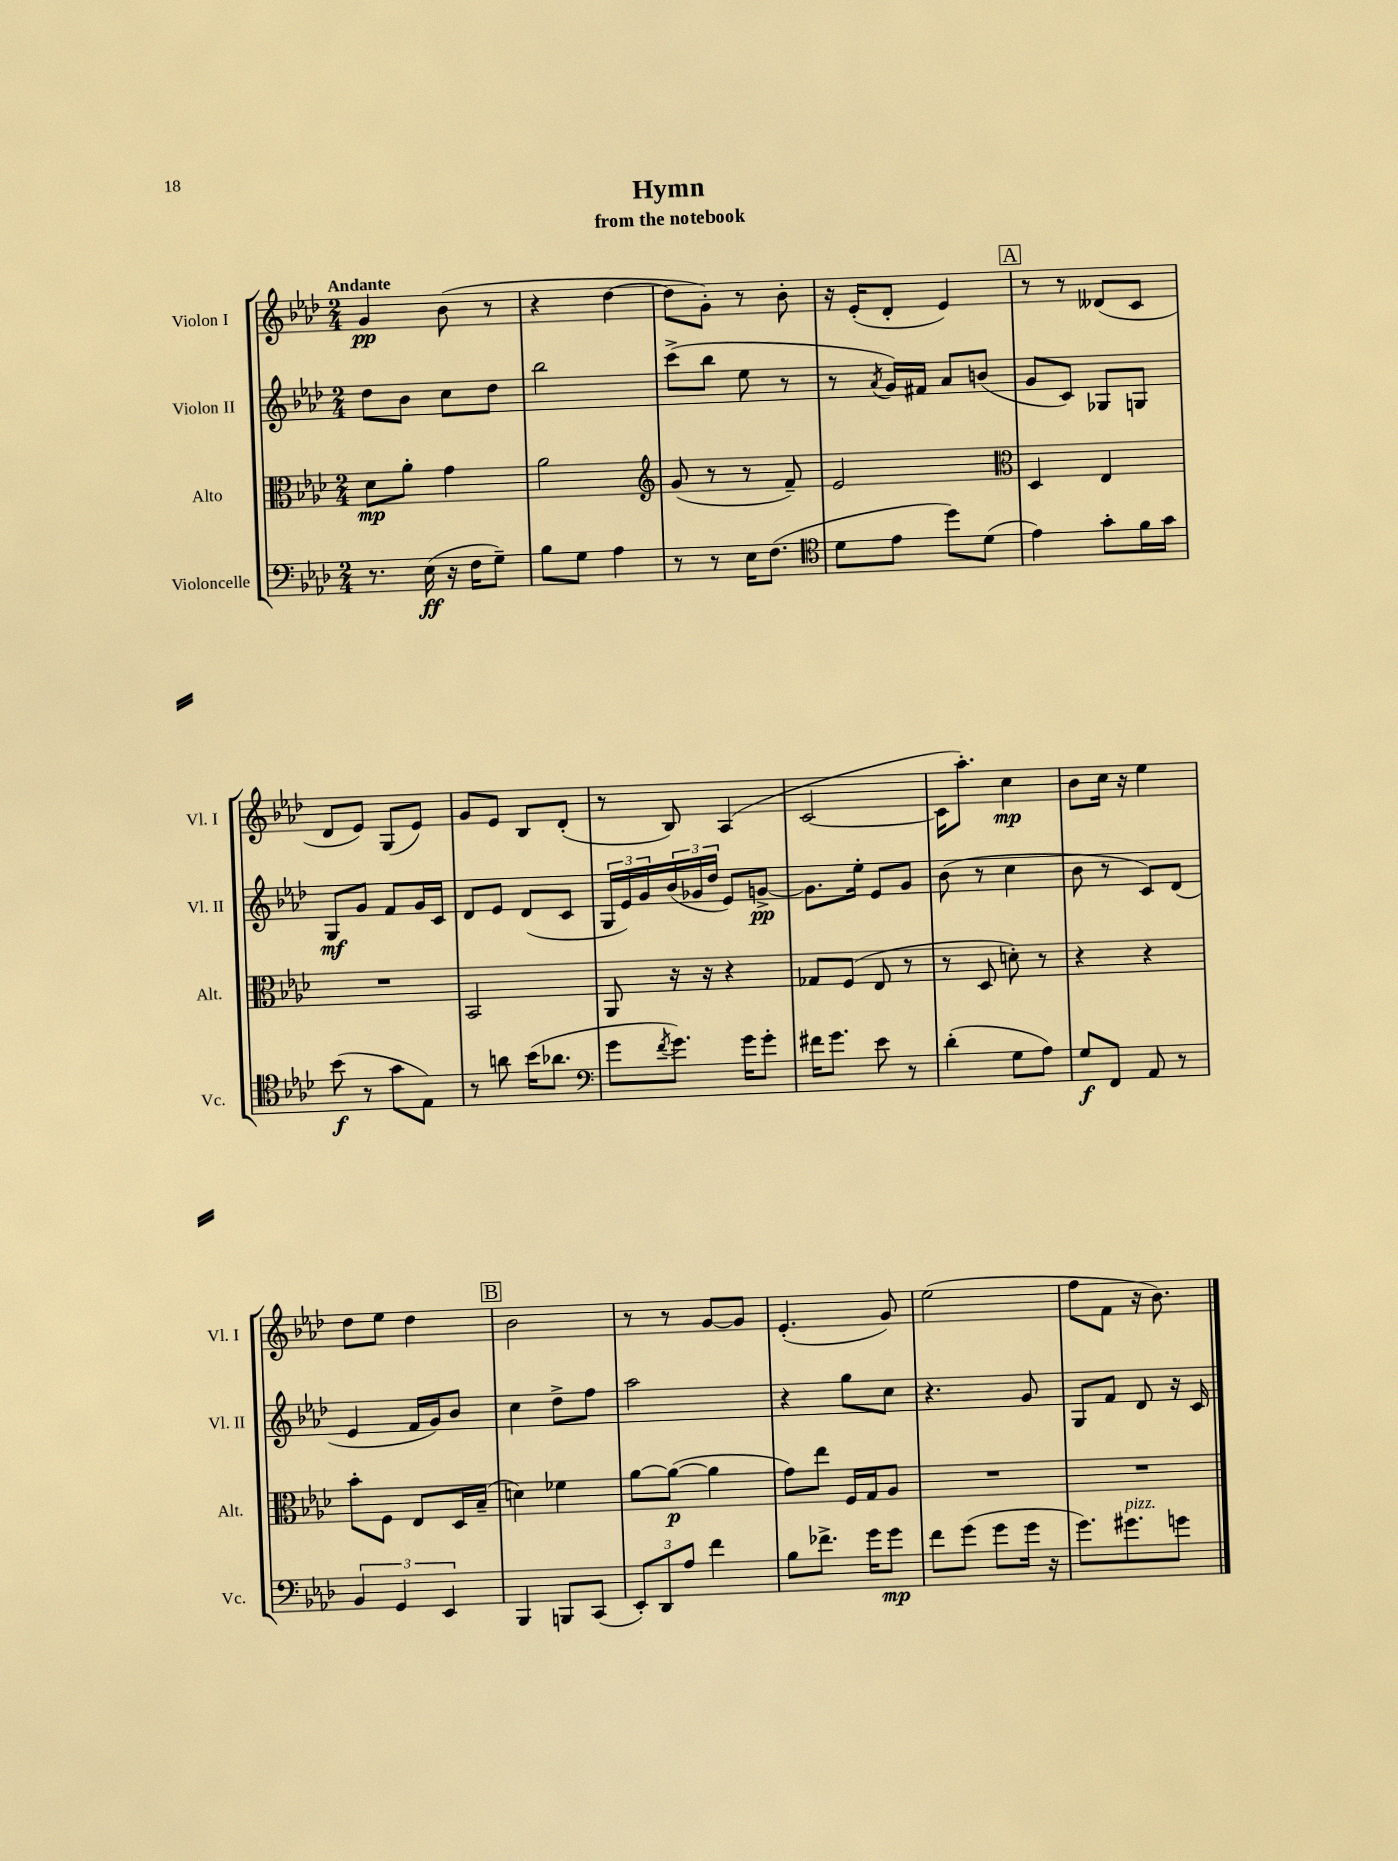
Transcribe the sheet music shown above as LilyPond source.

\header { title = "Hymn" subtitle = "from the notebook" }
<<
\new StaffGroup <<
\new Staff = "s0" \with { instrumentName = "Violon I" shortInstrumentName = "Vl. I" } {
    \clef treble \key aes \major \numericTimeSignature \time 2/4 \tempo "Andante"
    g'4\pp bes'8( r8 |
    r4 des''4~ |
    des''8 g'8-.) r8 bes'8-. |
    r16 ees'16-.( des'8-. ees'4) |
    \mark \markup { \box "A" } r8 r8 deses'8( c'8 |
    des'8 ees'8) g8( ees'8) |
    g'8 ees'8 bes8 des'8-.( |
    r8 bes8) aes4( |
    c'2~ |
    c'16 aes''8.-.) c''4\mp |
    bes'8 c''16 r16 ees''4 |
    des''8 ees''8 des''4 |
    \mark \markup { \box "B" } bes'2 |
    r8 r8 g'8~ g'8 |
    ees'4.-.( g'8) |
    ees''2( |
    f''8 f'8 r16 bes'8.) \bar "|." |
}
\new Staff = "s1" \with { instrumentName = "Violon II" shortInstrumentName = "Vl. II" } {
    \clef treble \key aes \major \numericTimeSignature \time 2/4
    des''8 bes'8 c''8 des''8 |
    bes''2 |
    c'''8->( bes''8 ees''8 r8 |
    r8 \acciaccatura { aes'8 } g'16) fis'16 aes'8 b'8( |
    \mark \markup { \box "A" } g'8 c'8) ges8 g8 |
    g8\mf g'8 f'8 g'16 c'16 |
    des'8 ees'8 des'8( c'8 |
    \tuplet 3/2 { g16 ees'16) g'16 } \tuplet 3/2 { bes'16( ges'16 des''16 } ees'8) g'8~->\pp |
    g'8. ees''16-. ees'8 g'8 |
    bes'8( r8 c''4 |
    bes'8 r8 c'8) des'8( |
    ees'4 f'16 g'16) bes'8 |
    \mark \markup { \box "B" } c''4 des''8-> f''8 |
    aes''2 |
    r4 g''8 c''8 |
    r4. g'8 |
    g8 f'8 des'8 r16 c'16 \bar "|." |
}
\new Staff = "s2" \with { instrumentName = "Alto" shortInstrumentName = "Alt." } {
    \clef alto \key aes \major \numericTimeSignature \time 2/4
    des'8\mp aes'8-. g'4 |
    aes'2 |
    \clef treble g'8( r8 r8 f'8--) |
    ees'2 |
    \mark \markup { \box "A" } \clef alto des4 ees4 |
    R2 |
    bes,2 |
    aes,8 r16 r16 r4 |
    ges8 f8( ees8 r8 |
    r8 des8 d'8-.) r8 |
    r4 r4 |
    bes'8-. f8 ees8 des16 bes16--( |
    \mark \markup { \box "B" } d'4) fes'4 |
    aes'8~ aes'8~\p( aes'4 |
    g'8) ees''8 f16 g16 aes8 |
    R2 |
    R2 \bar "|." |
}
\new Staff = "s3" \with { instrumentName = "Violoncelle" shortInstrumentName = "Vc." } {
    \clef bass \key aes \major \numericTimeSignature \time 2/4
    r8. ees16\ff( r16 f16 g8--) |
    bes8 g8 aes4 |
    r8 r8 ees16 f8.( |
    \clef tenor des'8 ees'8 des''8) des'8( |
    \mark \markup { \box "A" } ees'4) g'8-. f'16 g'16 |
    bes'8\f( r8 g'8 ees8) |
    r8 a'8 bes'16( aes'8. |
    \clef bass g'8 \acciaccatura { f'8 } g'8.) g'16 g'8-. |
    fis'16 g'8. ees'8 r8 |
    des'4-.( g8 aes8) |
    g8\f f,8 aes,8 r8 |
    \tuplet 3/2 { bes,4 g,4 ees,4 } |
    \mark \markup { \box "B" } bes,,4 b,,8 c,8( |
    \tuplet 3/2 { ees,8-.) des,8 aes8 } f'4 |
    bes8 fes'8.-> g'16 g'8\mp |
    f'8 g'8( g'8 g'16 r16 |
    g'8.) gis'8.^\markup { \italic "pizz." } g'8 \bar "|." |
}
>>
>>
\layout { \context { \Score \remove "Bar_number_engraver" } }
